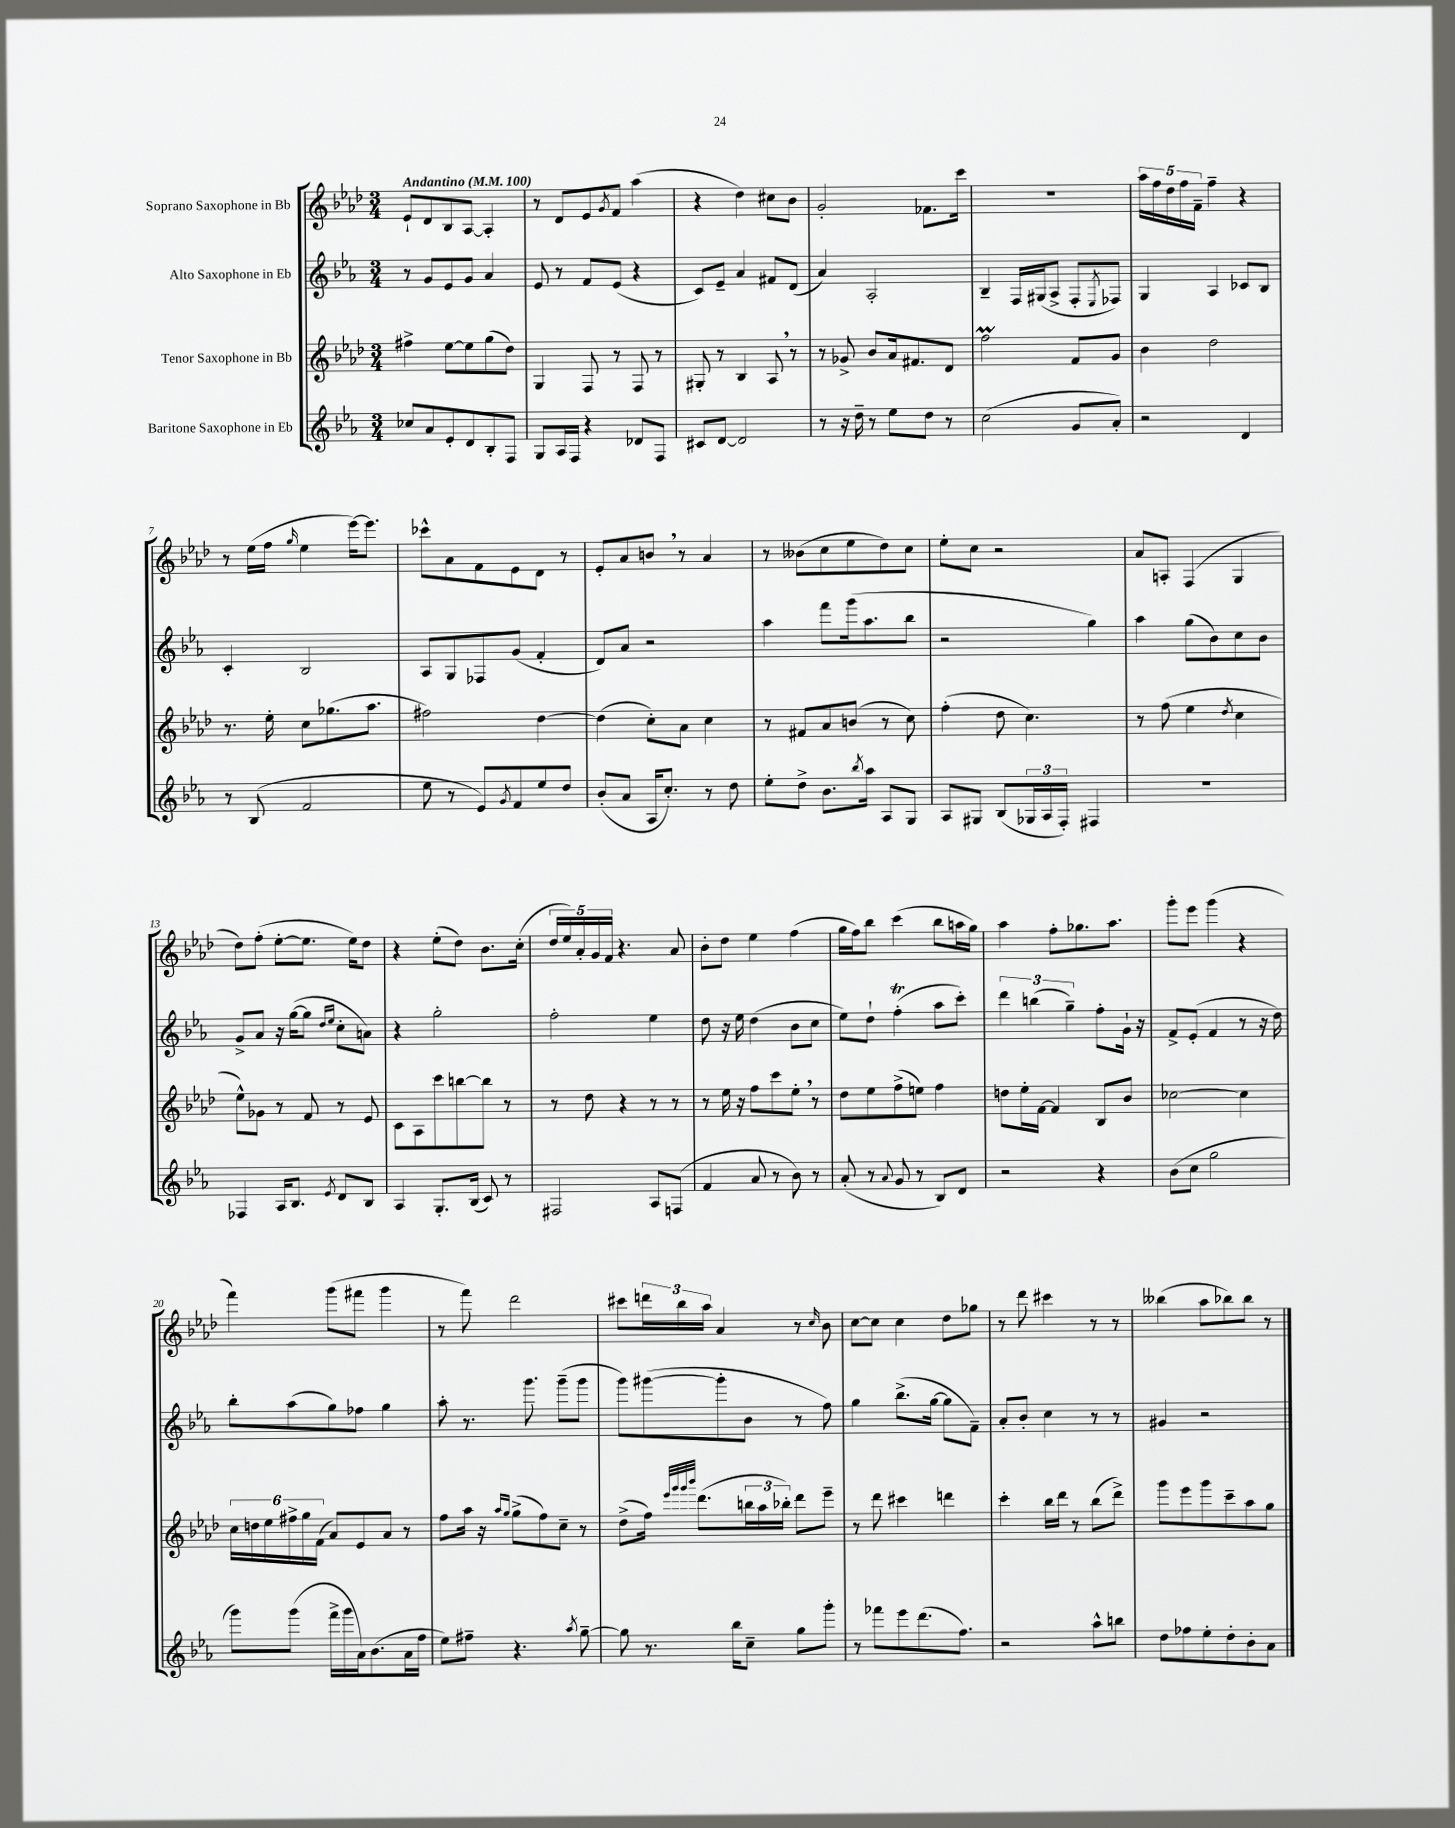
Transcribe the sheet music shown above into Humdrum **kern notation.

**kern	**kern	**kern	**kern
*staff4	*staff3	*staff2	*staff1
*clefG2	*clefG2	*clefG2	*clefG2
*k[b-e-a-]	*k[b-e-a-d-]	*k[b-e-a-]	*k[b-e-a-d-]
*M3/4	*M3/4	*M3/4	*M3/4
*MM100	*MM100	*MM100	*MM100
8cc-	4ff#^	8r	8e-`
8a-	.	8g	8d-
8e-'	[8ee-	8e-	8B-
8d	8ee-]	8g	[8A-
8B-'	(8gg	4a-	4A-']
8F	8dd-)	.	.
=	=	=	=
8G	4G	8e-	8r
16A-	.	8r	8d-
16F	.	.	.
4r	8F	8f	8e-
.	.	.	8qg
.	8r	(8e-	8f
8d-	8F	4r	(4aa-
8F	8r	.	.
=	=	=	=
8c#	8G#'	8c)	4r
[8d	8r	8e-~	.
2d]	4B-	4a-	4dd-)
.	8A-	8f#	8cc#
.	8r	(8d	8b-
=	=	=	=
8r	8r	4a-)	2g'
16r	8g-^	.	.
16dd~	.	.	.
8r	8b-	2A-'	.
8ee-	16a-	.	.
.	8.f#	.	.
8dd	.	.	8.f-
8r	8d-	.	.
.	.	.	16ccc
=	=	=	=
(2cc	2ff	4B-~	2.r
.	.	16F	.
.	.	(16G#	.
.	.	8A-^	.
8g	8f	8F'	.
.	.	8qE-	.
8a-')	8g	8F-)	.
=	=	=	=
2r	4b-	4G	20aa-
.	.	.	20ff
.	.	.	20dd-
.	.	.	20ff
.	.	.	20f~
.	2dd-	4A-	4ff~
4d	.	8c-	4r
.	.	8B-	.
=	=	=	=
8r	8.r	4c'	8r
(8B-	.	.	(16ee-
.	16ee-'	.	16ff
.	.	.	16qqgg
2f	8cc	2B-	4ee-
.	(8.gg-	.	.
.	.	.	[16eee-)
.	8.aa-	.	8.eee-]
=	=	=	=
8ee-	2ff#)	8A-	8ccc-^^
8r	.	8G	8a-
8e-)	.	8F-	8f
8qg	.	.	.
8f	.	(8g	8e-
8ee-	[4dd-	4f'	8d-
8dd	.	.	8r
=	=	=	=
(8b-'	(4dd-]	8d)	8e-'
8a-	.	8a-	8a-
16A-	8cc')	2r	8b
8.cc')	.	.	.
.	8a-	.	8r
8r	4cc	.	4a-
8dd	.	.	.
=	=	=	=
8ee-'	8r	4aa-	8r
8dd^	8f#	.	(8b--
8.b-	8a-	8fff	8cc
.	(8b	(16ggg	8ee-
8qbb-	.	.	.
16aa-	.	8.aa-	.
8A-	8r	.	8dd-)
8G	8cc)	8bb-	8cc
=	=	=	=
8A-	(4ff'	2r	8ee-'
8G#	.	.	8cc
(8B-	8dd-	.	2r
24G-	4.cc)	.	.
24A-	.	.	.
24F')	.	.	.
4F#	.	4gg)	.
=	=	=	=
2.r	8r	4aa-	8a-
.	(8ff	.	8A'
.	4ee-	(8gg	(4F
.	.	8b-)	.
.	8qdd-	.	.
.	4cc	8cc	4G
.	.	8b-	.
=	=	=	=
4F-	8ee-^^)	8g^	8dd-)
.	8g-	8a-	(8ff'
16A-	8r	16r	[8ee-'
8.B-	.	([16gg	.
.	8f	8gg]	8.ee-]
.	.	16qqdd	.
8qe-	.	16qqee-	.
8d	8r	8cc'	.
.	.	.	16ee-)
8B-	8e-	8a)	8dd-
=	=	=	=
4A-	8c	4r	4r
.	8A-	.	.
8.G'	8ccc	2gg'	(8ee-'
.	[8bb	.	8dd-)
(16B-	.	.	.
8c)	8bb]	.	8.b-
8r	8r	.	.
.	.	.	(16cc'
=	=	=	=
2F#	8r	2ff'	20dd-
.	.	.	20ee-)
.	.	.	20a-'
.	8dd-	.	.
.	.	.	20g
.	.	.	20f
.	4r	.	4.r
8A-	8r	4ee-	.
(8F	8r	.	8a-
=	=	=	=
4f	8r	8dd	8b-'
.	16ee-	16r	8dd-
.	16r	16ee-	.
8a-	8ff	(4dd	4ee-
8r	8ccc	.	.
8b-)	8ee-'	8b-	(4ff
8r	8r	8cc	.
=	=	=	=
(8a-'	8dd-	8ee-)	16gg
.	.	.	16ff)
8r	8ee-	8dd`	8bb-
8qqa-	.	.	.
8g	(8ff^	(4ff'	(4ccc
8r	8ee)	.	.
8B-)	4ff	8aa-	8bb-
8d	.	8ccc')	16aa
.	.	.	16gg)
=	=	=	=
2r	8dd	6ddd	4aa-
.	16ee-'	.	.
.	.	(6bb	.
.	[16f	.	.
.	4f]	.	8ff'
.	.	6gg~)	.
.	.	.	8.gg-
4r	8B-	8ff'	.
.	.	.	8.aa-
.	8b-	16g`	.
.	.	16r	.
=	=	=	=
(8b-	[2cc-	8f^	8ggg'
8cc	.	(8e-'	8eee-
2gg	.	4f	(4ggg
.	4cc-]	8r	4r
.	.	16r	.
.	.	16dd)	.
=	=	=	=
8ggg)	24cc	8bb-'	4fff)
.	24dd	.	.
.	24ee-	.	.
(8ggg	24ff#^	(8aa-	.
.	24gg	.	.
.	(24f	.	.
16fff^	8a-)	8gg)	(8ggg
16ggg	.	.	.
16a-)	8e-	8ff-	8fff#
(8.b-	.	.	.
.	8a-	4gg	4ggg
16a-	8r	.	.
16ff	.	.	.
=	=	=	=
8ee-)	8ff	8aa-'	8r
8ff#~	16aa-	8.r	8fff)
.	16r	.	.
.	16qqaa-	.	.
.	16qqgg	.	.
4.r	(8gg^	.	2ddd-
.	.	8.ggg	.
.	8ff)	.	.
.	8cc~	(8ggg~	.
8qaa-	.	.	.
[8gg~	8r	8ggg	.
=	=	=	=
8gg]	(8dd-^	8ggg)	8ccc#
8.r	16ff)	([8ggg#	24ddd
.	.	.	24bb-
.	32qqeee-	.	.
.	32qqggg	.	.
.	32qqggg	.	.
.	32qqbbb-	.	.
.	(8.ddd-	.	.
.	.	.	24aa-
.	.	8ggg#']	4a-
16bb-	.	.	.
8cc~	24bb	8b-	.
.	24aa-	.	.
.	24bb-')	.	.
8gg	8ddd-	8r	8r
.	.	.	16qqcc
8ggg'	8eee-~	8ff)	8b-
=	=	=	=
8r	8r	4gg	[8cc
8fff-	8ddd-	.	8cc]
8eee-	4ccc#	(8.bb-^	4cc
(8.ddd	.	.	.
.	.	[16gg	.
.	4ddd	8gg]	8dd-
8.ff)	.	.	.
.	.	8f~)	8gg-
=	=	=	=
2r	4ccc'	8a-'	8r
.	.	8b-'	8ddd-
.	16bb-	4cc	4ccc#
.	16ddd-	.	.
.	8r	.	.
8aa-^^	(8bb-	8r	8r
8bb	8ddd-^)	8r	8r
=	=	=	=
8dd	8ggg	4g#	(4bb--
8ff-	8eee-	.	.
8ee-'	8ggg	2r	8aa-
8dd'	8ccc~	.	8bb-)
8b-'	8aa-	.	8bb-
8a-	8gg	.	8r
==	==	==	==
*-	*-	*-	*-
